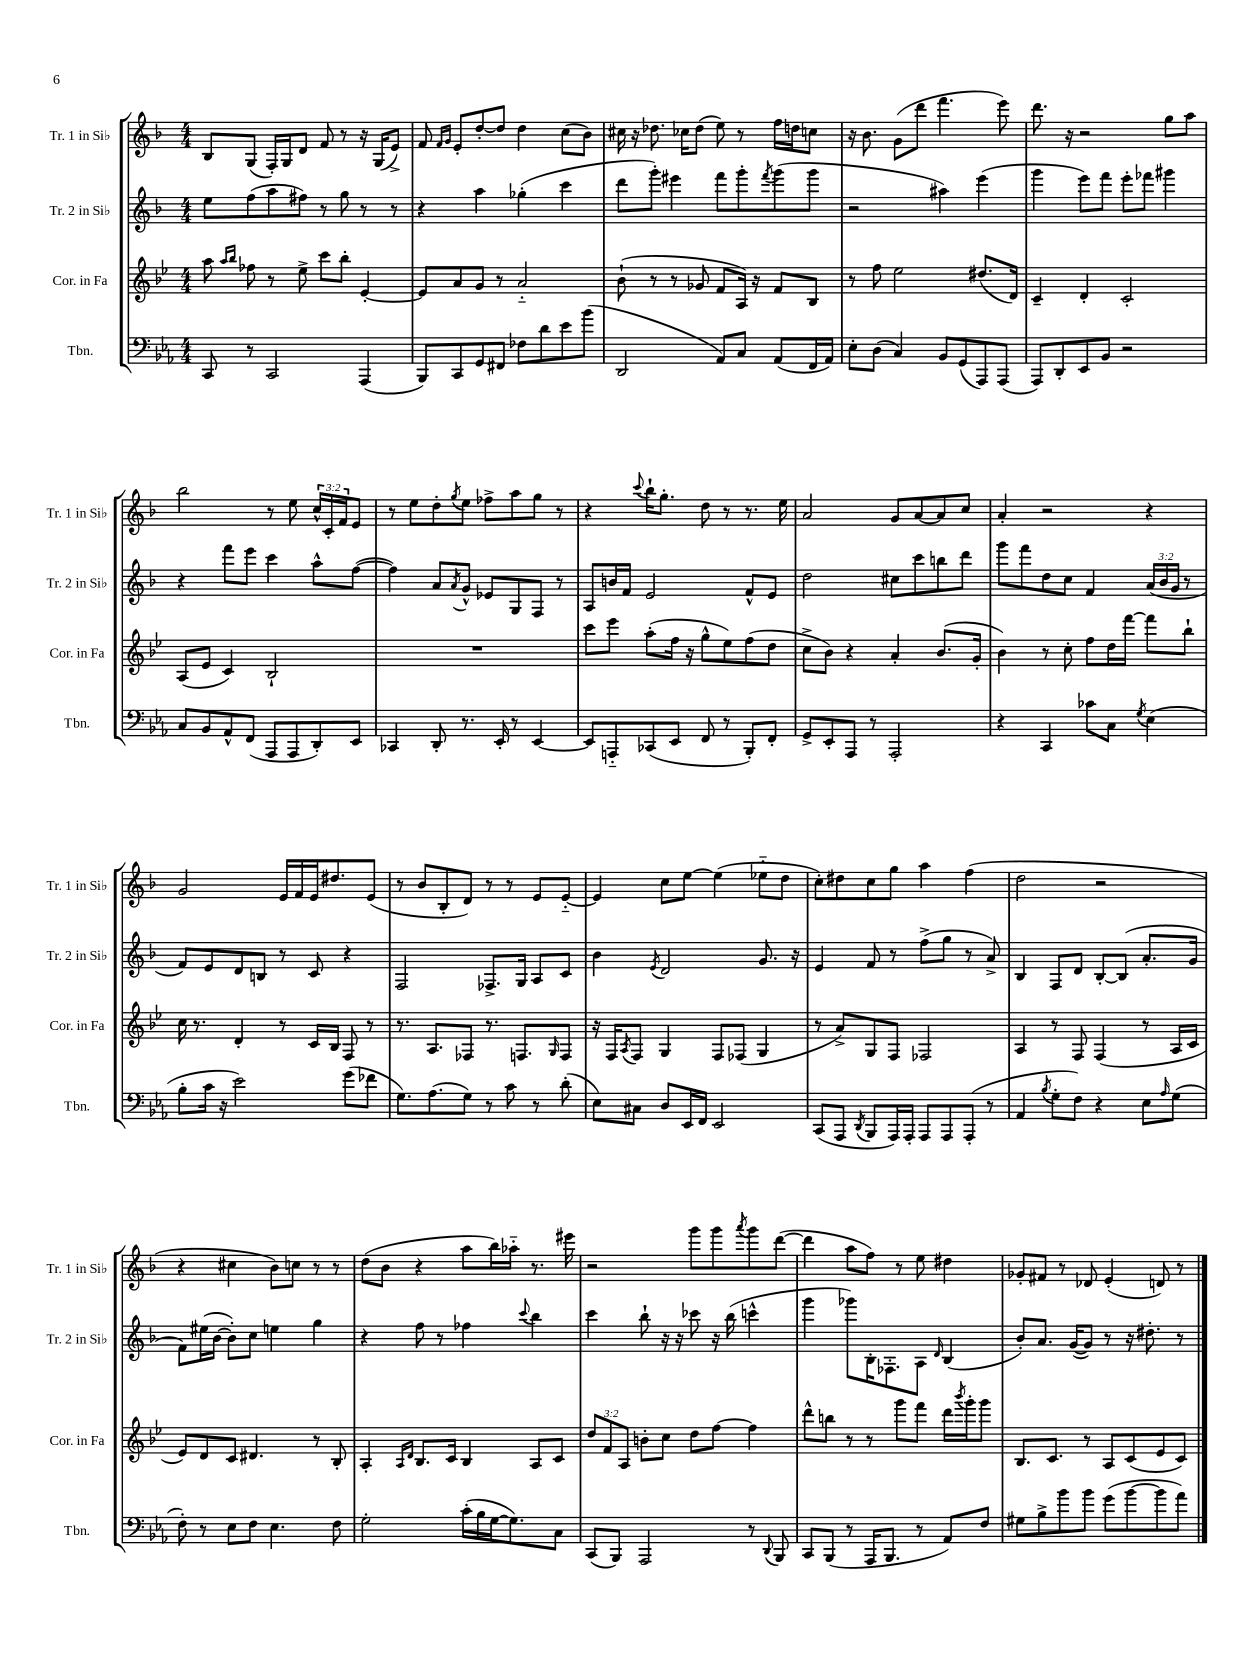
<<
\new StaffGroup <<
\new Staff = "s0" \with { instrumentName = "Tr. 1 in Sib" shortInstrumentName = "Tr. 1 in Sib" } {
    \clef treble \key f \major \numericTimeSignature \time 4/4 \override Staff.TupletNumber.text = #tuplet-number::calc-fraction-text
    bes8 g8( f16-.) g16 d'8 f'8 r8 r16 g16( e'8->) |
    f'8 \grace { f'16 g'16 } e'8-. d''8~-. d''8 d''4 c''8( bes'8) |
    cis''16 r16 des''8. ces''16 des''8( e''8) r8 f''16 d''16 c''8 |
    r16 bes'8. g'8( d'''8 f'''4. e'''8) |
    d'''8. r16 r2 g''8 a''8 |
    bes''2 r8 e''8 \tuplet 3/2 { c''16-^ c'16-. f'16 } e'8 |
    r8 e''8 d''8-. \acciaccatura { g''8 } e''8 fes''8-> a''8 g''8 r8 |
    r4 \appoggiatura { c'''8 } bes''16-! g''8.-. d''8 r8 r8. e''16 |
    a'2 g'8 a'8~ a'8 c''8 |
    a'4-. r2 r4 |
    g'2 e'16 f'16 e'16 dis''8. e'8( |
    r8 bes'8 bes8-. d'8) r8 r8 e'8 e'8~-_ |
    e'4 c''8 e''8~ e''4( ees''8-_ d''8 |
    c''8-.) dis''8 c''8 g''8 a''4 f''4( |
    d''2 r2 |
    r4 cis''4 bes'8) c''8 r8 r8 |
    d''8( bes'8 r4 a''8 bes''16) aes''16-_ r8. eis'''16 |
    r2 g'''8 g'''8 \acciaccatura { a'''8 } g'''8 d'''8~( |
    d'''4 a''8 f''8) r8 e''8 dis''4 |
    ges'8-. fis'8 r8 des'8 e'4-.( d'8) r8 \bar "|." |
}
\new Staff = "s1" \with { instrumentName = "Tr. 2 in Sib" shortInstrumentName = "Tr. 2 in Sib" } {
    \clef treble \key f \major \numericTimeSignature \time 4/4 \override Staff.TupletNumber.text = #tuplet-number::calc-fraction-text
    e''8 f''8( a''8 fis''8) r8 g''8 r8 r8 |
    r4 a''4 ges''4-.( c'''4 |
    d'''8 g'''8-.) eis'''4 f'''8 g'''8-. \acciaccatura { f'''8 } g'''8( g'''8 |
    r2 ais''4) e'''4( |
    g'''4 e'''8) f'''8 e'''8-. fes'''8 gis'''4 |
    r4 f'''8 e'''8 c'''4 a''8-^ f''8~( |
    f''4) a'8 \acciaccatura { a'8 } g'8-^ ees'8 g8 f8 r8 |
    a8 b'16 f'16 e'2 f'8-^ e'8 |
    d''2 cis''8 c'''8 b''8 d'''8 |
    g'''8 f'''8 d''8 c''8 f'4 \tuplet 3/2 { a'16( bes'16 g'16 } r8 |
    f'8) e'8 d'8 b8 r8 c'8 r4 |
    f2 fes8.-> g16 a8 c'8 |
    bes'4 \acciaccatura { e'8 } d'2 g'8. r16 |
    e'4 f'8 r8 f''8->( g''8 r8 a'8->) |
    bes4 f8 d'8 bes8~-. bes8( a'8.-. g'16 |
    f'8) eis''16( bes'16~ bes'8-.) c''8 e''4 g''4 |
    r4 f''8 r8 fes''4 \appoggiatura { c'''8 } bes''4 |
    c'''4 bes''8-! r16 r16 ces'''8 r16 bes''16( c'''4-^ |
    g'''4 ges'''8) bes16-. fes8.-. a8 \grace { d'16 } bes4( |
    bes'8-.) a'8. g'16~( g'8) r8 r16 dis''8.-. r8 \bar "|." |
}
\new Staff = "s2" \with { instrumentName = "Cor. in Fa" shortInstrumentName = "Cor. in Fa" } {
    \clef treble \key bes \major \numericTimeSignature \time 4/4 \override Staff.TupletNumber.text = #tuplet-number::calc-fraction-text
    a''8 \grace { a''16 bes''16 } fes''8 r8 ees''8-> c'''8 bes''8-. ees'4~-. |
    ees'8 a'8 g'8 r8 a'2-_ |
    bes'8-!( r8 r8 ges'8 f'8 a16) r16 f'8 bes8 |
    r8 f''8 ees''2 dis''8.( d'16) |
    c'4-- d'4-. c'2-. |
    a8( ees'8 c'4) bes2-! |
    R1 |
    c'''8 ees'''8 a''8-.( f''16 r16 g''8-^ ees''8) f''8( d''8 |
    c''8-> bes'8) r4 a'4-. bes'8.( g'16-. |
    bes'4) r8 c''8-. f''8 d''16 f'''16~ f'''8 bes''8-! |
    c''16 r8. d'4-. r8 c'16 bes16 f8 r8 |
    r8. a8. fes8 r8. f8. \grace { g16 } f8 |
    r16 f16 \acciaccatura { a8 } f8 g4 f8 fes8( g4 |
    r8 a'8->) g8 f8 fes2 |
    a4 r8 f8 f4( r8 a16 c'16 |
    ees'8) d'8 c'8 dis'4. r8 bes8-. |
    a4-. \grace { a16 d'16 } bes8. c'16 bes4 a8 c'8 |
    \tuplet 3/2 { d''8 f'8 a8 } b'8-. c''8 d''8 f''8~ f''4 |
    d'''8-^ b''8 r8 r8 g'''8 f'''8 d'''16 \acciaccatura { bes'''8 } g'''16-. g'''8 |
    bes8. c'8. r8 a8 c'8( ees'8 c'8) \bar "|." |
}
\new Staff = "s3" \with { instrumentName = "Tbn." shortInstrumentName = "Tbn." } {
    \clef bass \key ees \major \numericTimeSignature \time 4/4
    c,8 r8 c,2 aes,,4( |
    bes,,8) c,8 g,8 fis,8 fes8 d'8 ees'8 bes'8( |
    d,2 aes,8) c8 aes,8( f,16 aes,16) |
    ees8-. d8( c4) bes,8 g,8( aes,,8) aes,,8( |
    aes,,8) d,8-. ees,8 bes,8 r2 |
    c8 bes,8 aes,8-^ f,8( aes,,8 aes,,8 d,8-.) ees,8 |
    ces,4 d,8-. r8. ees,16-. r8 ees,4~ |
    ees,8 a,,8-_ ces,8( ees,8 f,8 r8 bes,,8-.) f,8-. |
    g,8-> ees,8-. aes,,8 r8 aes,,2-. |
    r4 c,4 ces'8 c8 \acciaccatura { g8 } ees4( |
    bes8-. c'16 r16 ees'2) g'8( fes'8 |
    g8.) aes8.( g8) r8 c'8 r8 d'8-.( |
    ees8) cis8 d8 ees,16 f,16 ees,2 |
    c,8( aes,,8 \acciaccatura { d,8 } bes,,8 aes,,16) aes,,16-. aes,,8 aes,,8 aes,,8-.( r8 |
    aes,4 \acciaccatura { bes8 } g8-. f8) r4 ees8 \grace { aes16 } g8( |
    f8-.) r8 ees8 f8 ees4. f8 |
    g2-. c'16-.( bes16 g16~ g8.) c8 |
    c,8( bes,,8) aes,,2 r8 \appoggiatura { d,8 } bes,,8 |
    c,8 bes,,8( r8 aes,,16 bes,,8. r8 aes,8) f8 |
    gis8 bes8-> bes'8 bes'8 g'8( bes'8~ bes'8 aes'8) \bar "|." |
}
>>
>>
\layout { \context { \Score \remove "Bar_number_engraver" } }
